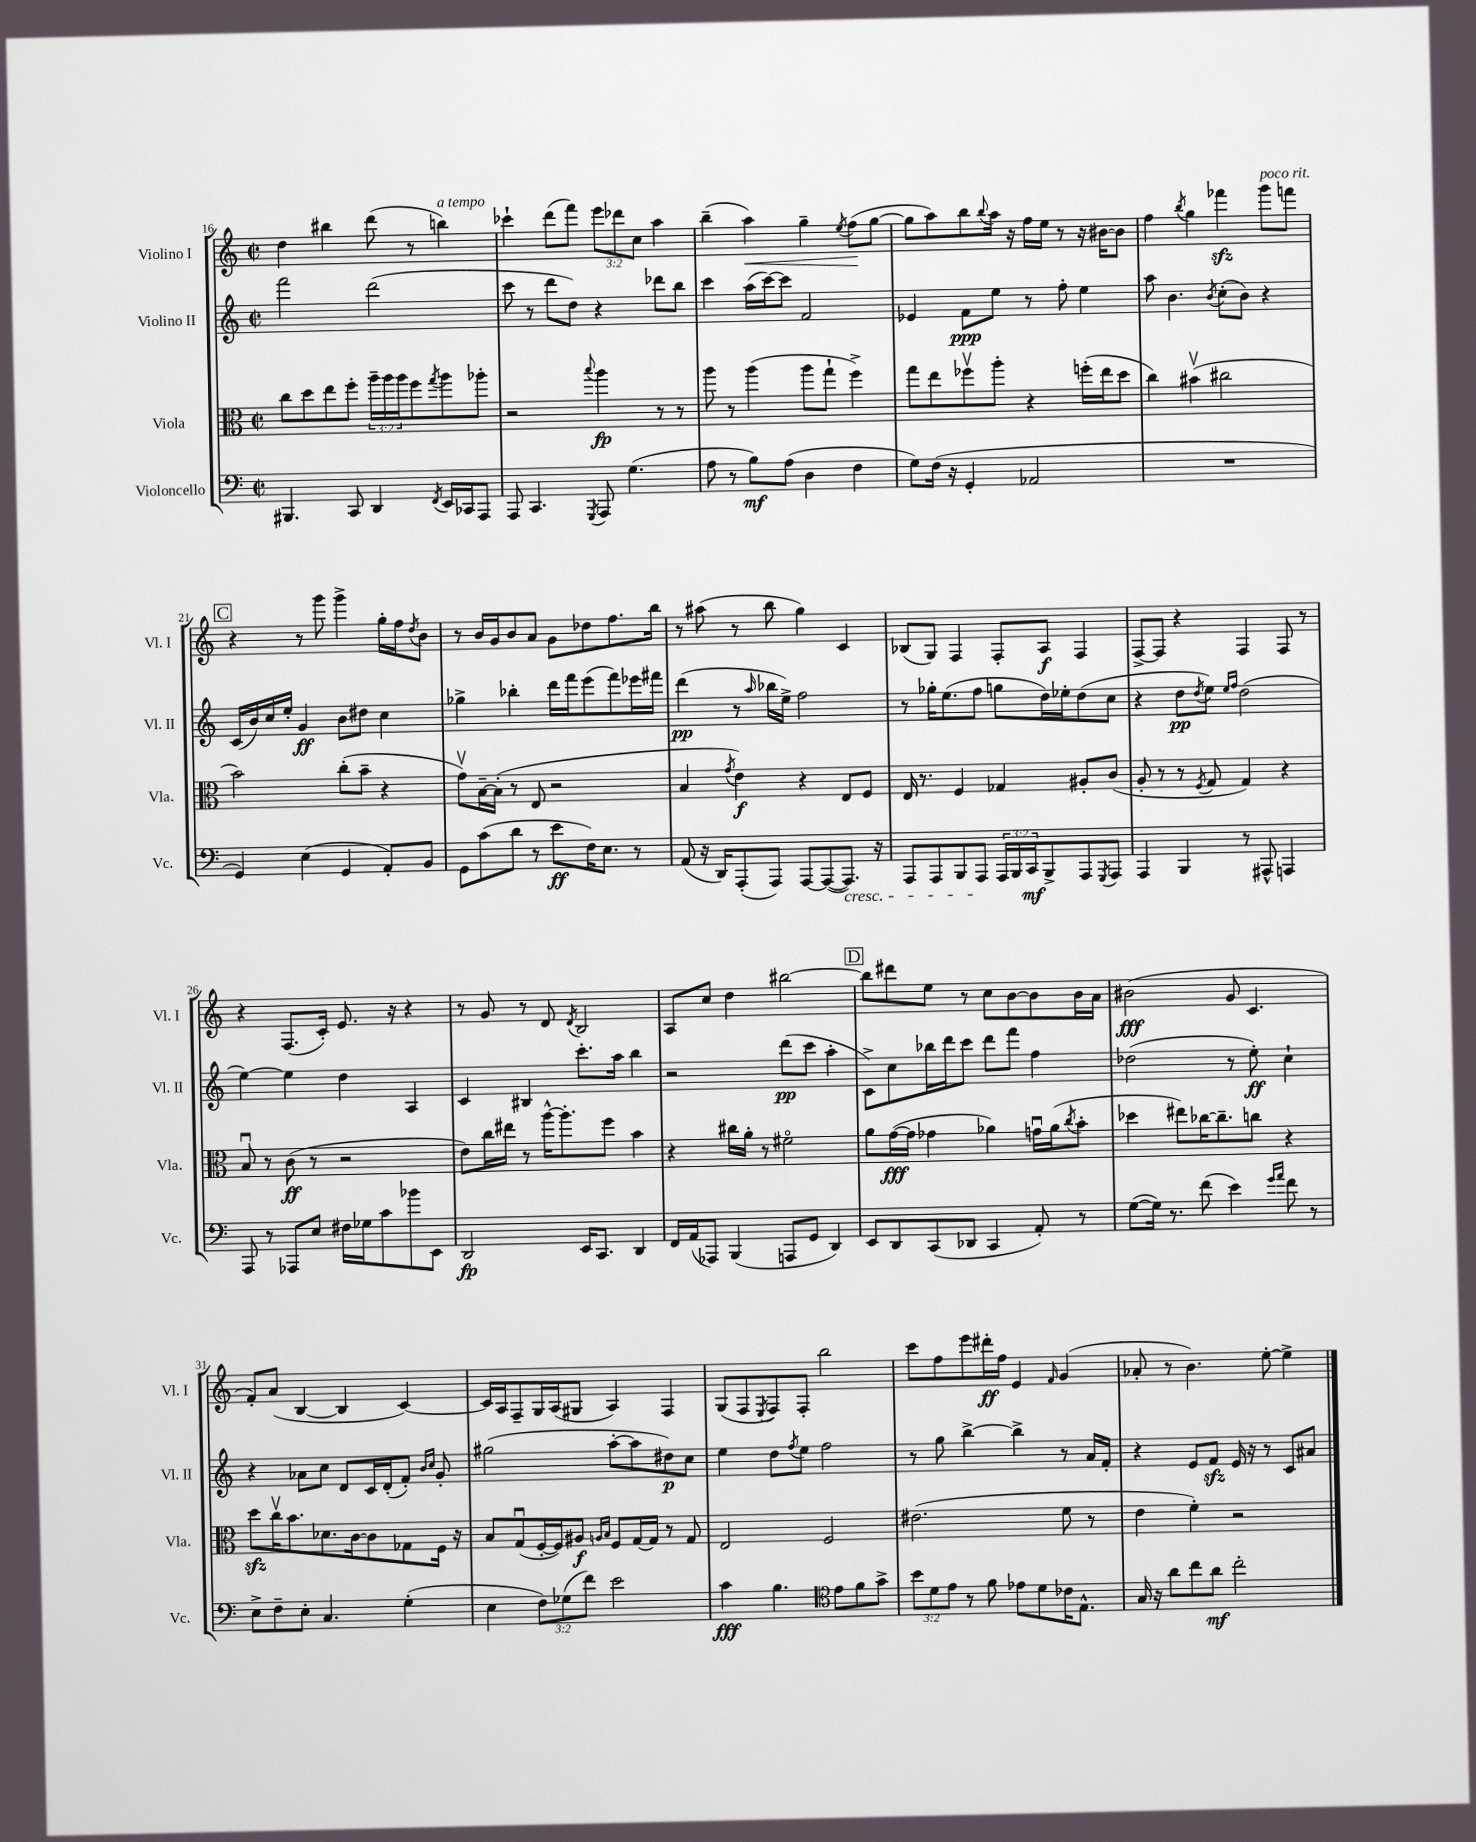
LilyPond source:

<<
\new StaffGroup <<
\new Staff = "s0" \with { instrumentName = "Violino I" shortInstrumentName = "Vl. I" } {
    \clef treble \key c \major \defaultTimeSignature \time 2/2 \override Staff.TupletNumber.text = #tuplet-number::calc-fraction-text
    d''4 bis''4 d'''8( r8 b''4^\markup { \italic "a tempo" }) |
    ces'''4-! d'''8( f'''8) \tuplet 3/2 { e'''8 des'''8 c''8 } a''4 |
    b''4--( a''4\<) g''4-- \acciaccatura { e''8 } f''8\!( g''8~ |
    g''8 a''8) b''8 \appoggiatura { b''8 } a''16 r16 f''16 e''16 r8 r16 bis'16~ bis'8 |
    f''4 \acciaccatura { b''8 } g''4 fes'''4\sfz g'''8^\markup { \italic "poco rit." } f'''8 |
    \mark \markup { \box "C" } r4 r8 g'''8 g'''4-> g''16-. f''16 \acciaccatura { d''8 } b'8 |
    r8 b'16 g'16 b'8 a'8 g'8 des''8 f''8. b''16 |
    r8 ais''8( r8 b''8 g''4) c'4 |
    bes8( g8) f4 f8-. a8\f f4 |
    f8~-> f8 r4 f4 f8 r8 |
    r4 f8.( c'16-.) e'8. r16 r4 |
    r8 g'8 r8 d'8 \acciaccatura { d'8 } b2 |
    a8 c''8 d''4 bis''2~ |
    \mark \markup { \box "D" } bis''8 dis'''8 e''8 r8 c''8 b'8~ b'8 b'16 a'16 |
    bis'2\fff( g'8 c'4. |
    f'8-.) a'8( b4~ b4 c'4~) |
    c'16 a16 f8-- g16 a16( gis8 a4) f4 |
    g8( f8 \acciaccatura { e8 } f8) f8-. b''2 |
    c'''8 f''8 e'''8 dis'''16-.\ff f''16 e'4 \grace { f'16 } g'4( |
    aes'8-. r8 b'4.) e''8~-. e''4-> \bar "|." |
}
\new Staff = "s1" \with { instrumentName = "Violino II" shortInstrumentName = "Vl. II" } {
    \clef treble \key c \major \defaultTimeSignature \time 2/2
    f'''2 d'''2( |
    c'''8 r8 d'''8 d''8) r4 des'''8 b''8 |
    c'''4 a''16( c'''16~) c'''8 f'2 |
    ees'4 f'8\ppp e''8 r8 f''8-. e''4 |
    a''8 b'4. \acciaccatura { b'8 } c''8-.( b'8) r4 |
    \mark \markup { \box "C" } c'16( b'16) c''16 e''16-. g'4\ff b'8 dis''8 c''4 |
    ges''4-> bes''4-. d'''16 f'''16 e'''8( f'''8) ees'''16 fis'''16 |
    d'''4\pp( r8 \grace { a''16 } bes''16 e''16->) f''2 |
    r8 ges''16-. e''8.( f''8 g''8 d''16) ees''16-. d''8( c''8 |
    r4 d''8\pp \acciaccatura { d''8 } e''8) \grace { e''16 f''16 } d''2( |
    e''4~) e''4 d''4 a4 |
    c'4 bis4 c'''8.-. a''16 b''4 |
    r2 d'''8\pp( c'''8 a''4-. |
    \mark \markup { \box "D" } c'8->) c''8 bes''16 d'''16 c'''8 d'''8 f'''8 f''4 |
    des''2( r8 e''8-.\ff) c''4-! |
    r4 aes'8 c''8 d'8 c'16 d'16-.( f'8-.) \grace { b'16 c''16 } g'8-. |
    gis''2( a''8~-. a''8 dis''8\p) c''8 |
    e''4 d''8 \acciaccatura { f''8 } e''8 f''2 |
    r8 g''8 b''4~-> b''4-> r8 a'16 f'16-. |
    r4 e'8 f'8\sfz e'16 r16 r8 c'8 ais'8 \bar "|." |
}
\new Staff = "s2" \with { instrumentName = "Viola" shortInstrumentName = "Vla." } {
    \clef alto \key c \major \defaultTimeSignature \time 2/2 \override Staff.TupletNumber.text = #tuplet-number::calc-fraction-text
    c''8 d''8 e''8 f''8-. \tuplet 3/2 { a''16-- a''16 a''16 } f''8 \acciaccatura { g''8 } a''8 aes''8-. |
    r2 \appoggiatura { b''8 } a''4\fp r8 r8 |
    a''8 r8 a''4( a''8 g''8-! f''4->) |
    g''8 e''8 fes''8\upbow a''8-. r4 f''16-.( e''16 d''8 |
    c''4) bis'4\upbow( cis''2 |
    \mark \markup { \box "C" } b'2) c''8-.( b'8-- r4 |
    g'8\upbow) b16~-- b16-.( r8 e8 r2 |
    b4 \acciaccatura { g'8 } e'4\f) r4 e8 f8 |
    e16 r8. f4 ges4 ais8-. c'8( |
    a8-. r8 r8 \acciaccatura { f8 } g8 g4) r4 |
    b8\downbow r8 c'8\ff( r8 r2 |
    e'8) c''16 eis''16 r8 a''16~-^ a''8.-. f''8 b'4 |
    r4 cis''16 a'16-. r8 fis'2\flageolet |
    \mark \markup { \box "D" } a'8 g'16~\fff( g'16 ges'4 aes'4) g'16\downbow aes'16( \acciaccatura { c''8 } b'8-. |
    des''4 eis''8) ces''16~ ces''8.-- c''8 r4 |
    d''8\sfz c''16\upbow b'8. des'8. c'16~ c'8 ges8 f16 r16 |
    b8 g8\downbow( f16~-. f16) ais8\f \grace { a16 b16 } f8 g16~ g16 r8 g8 |
    e2 f2 |
    eis'2.( f'8 r8 |
    e'4 f'4-.) r2 \bar "|." |
}
\new Staff = "s3" \with { instrumentName = "Violoncello" shortInstrumentName = "Vc." } {
    \clef bass \key c \major \defaultTimeSignature \time 2/2 \override Staff.TupletNumber.text = #tuplet-number::calc-fraction-text
    bis,,4. c,8 d,4 \acciaccatura { f,8 } e,16 ces,16 a,,8 |
    a,,8 c,4. \acciaccatura { g,,8 } a,,8 g4.( |
    a8 r8 b8\mf) a8( d4 f4 |
    g8) f16( r16 g,4-. aes,2 |
    R1 |
    \mark \markup { \box "C" } g,4) e4( g,4 a,8-.) b,8 |
    g,8 c'8( d'8 r8 e'8\ff f16) e8. r8 |
    a,8( r16 d,16) a,,8-.( a,,8) a,,8~ a,,8~( a,,8.\cresc) r16 |
    a,,8 a,,8 b,,8 a,,8\! \tuplet 3/2 { a,,16 b,,16 c,16\mf } b,,8-> a,,8 \acciaccatura { g,,8 } a,,8 |
    a,,4 b,,4 r8 ais,,8-^ a,,4 |
    a,,8 r8 aes,,8 e8 fis16 ges16 c'8 bes'8 e,8 |
    d,2\fp e,16 c,8. d,4 |
    f,16 a,16( aes,,8) b,,4( a,,8 g,8 d,4) |
    \mark \markup { \box "D" } e,8 d,8 c,8( des,8 c,4 a,8-.) r8 |
    g8~( g16) r8. f'8( e'4) \grace { g'16 a'16 } f'8 r8 |
    e8-> f8-- e8-. c4. g4-.( |
    e4 \tuplet 3/2 { f8) ges8( f'8) } e'2 |
    c'4\fff b4. \clef tenor e'8 f'8 g'8-> |
    \tuplet 3/2 { b'8 d'8 e'8 } r8 f'8 ees'8 d'8 ces'16 e8.-^ |
    g16 r16 a'8 c''8 a'8\mf c''2-. \bar "|." |
}
>>
>>
\layout { \context { \Score currentBarNumber = #16 } }
